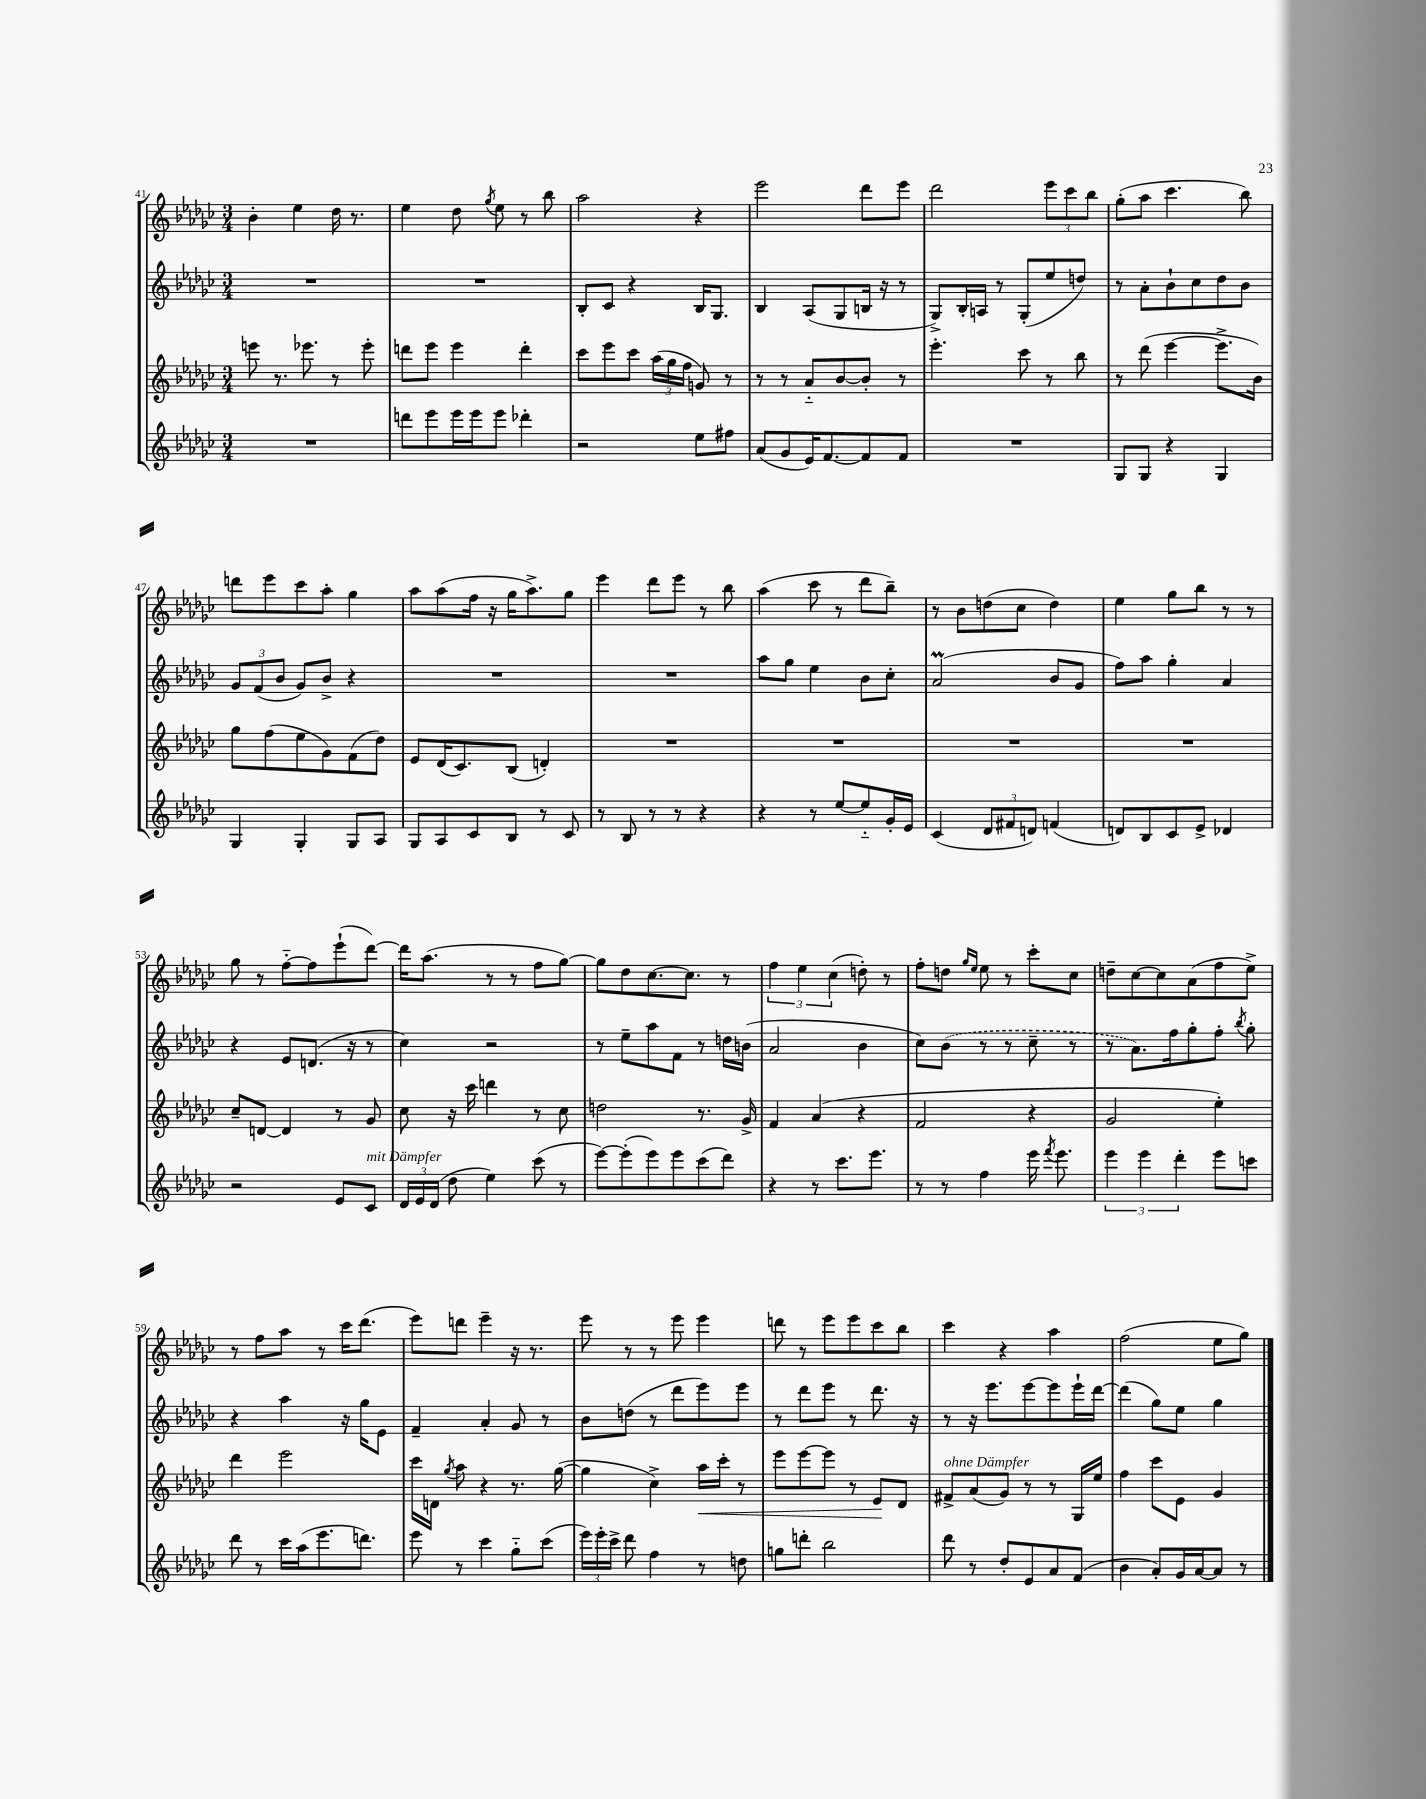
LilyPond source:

<<
\new StaffGroup <<
\new Staff = "s0" {
    \clef treble \key ges \major \numericTimeSignature \time 3/4
    \autoBeamOff bes'4-. ees''4 des''16 r8. |
    ees''4 des''8 \acciaccatura { ges''8 } ees''8 r8 bes''8 |
    aes''2 r4 |
    ees'''2 des'''8[ ees'''8] |
    des'''2 \tuplet 3/2 { ees'''8[ ces'''8 bes''8] } |
    ges''8[-.( aes''8] ces'''4. bes''8) |
    d'''8[ ees'''8 ces'''8 aes''8]-. ges''4 |
    aes''8[ aes''8( f''16] r16 ges''16[ aes''8.->) ges''8] |
    ees'''4 des'''8[ ees'''8] r8 bes''8 |
    aes''4( ces'''8 r8 des'''8[ bes''8]--) |
    r8 bes'8[ d''8( ces''8] d''4) |
    ees''4 ges''8[ bes''8] r8 r8 |
    ges''8 r8 f''8[~-_ f''8 ees'''8-!( des'''8]~) |
    des'''16[ aes''8.]( r8 r8 f''8[ ges''8]~) |
    ges''8[ des''8 ces''8.~ ces''8.] r8 |
    \tuplet 3/2 { f''4 ees''4 ces''4( } d''8-.) r8 |
    f''8[-. d''8] \grace { ges''16[ ees''16] } ees''8 r8 ces'''8[-. ces''8] |
    d''8[-- ces''8~ ces''8 aes'8( f''8 ees''8]->) |
    r8 f''8[ aes''8] r8 ces'''16[ des'''8.]( |
    ees'''8[) d'''8] ees'''4-- r16 r8. |
    ees'''8 r8 r8 ees'''8 ees'''4 |
    d'''8 r8 ees'''8[ ees'''8 ces'''8 bes''8] |
    ces'''4 r4 aes''4 |
    f''2( ees''8[ ges''8]) \bar "|." |
}
\new Staff = "s1" {
    \clef treble \key ges \major \numericTimeSignature \time 3/4
    \autoBeamOff R2. |
    R2. |
    bes8[-. ces'8] r4 bes16[ ges8.] |
    bes4 aes8[( ges8 b16] r16 r8 |
    ges8[->) bes16-. a16] r8 ges8[-.( ees''8 d''8]) |
    r8 aes'8[-. bes'8-! ces''8 des''8 bes'8] |
    \tuplet 3/2 { ges'8[ f'8( bes'8] } ges'8[) bes'8]-> r4 |
    R2. |
    R2. |
    aes''8[ ges''8] ees''4 bes'8[ ces''8]-. |
    aes'2\prall( bes'8[ ges'8] |
    f''8[) aes''8] ges''4-. aes'4 |
    r4 ees'8[ d'8.]( r16 r8 |
    ces''4) r2 |
    r8 ees''8[-- aes''8 f'8] r8 d''16[ b'16]( |
    aes'2 bes'4 |
    ces''8[) \once \slurDashed bes'8]( r8 r8 ces''8-- r8 |
    r8 aes'8.[) f''16 ges''8-. f''8]-. \acciaccatura { bes''8 } ges''8-. |
    r4 aes''4 r16 ges''16[ ees'8] |
    f'4-- aes'4-. ges'8 r8 |
    bes'8[ d''8]( r8 des'''8[ ees'''8) ees'''8] |
    r8 des'''8[ ees'''8] r8 des'''8. r16 |
    r8 r16 ees'''8.[ ees'''8~ ees'''8 ees'''16-! des'''16]~ |
    des'''4( ges''8[) ees''8] ges''4 \bar "|." |
}
\new Staff = "s2" {
    \clef treble \key ges \major \numericTimeSignature \time 3/4
    \autoBeamOff e'''8 r8. ees'''8. r8 ees'''8-. |
    d'''8[ ees'''8] ees'''4 d'''4-. |
    ces'''8[ ees'''8 ces'''8] \tuplet 3/2 { aes''16[( ges''16 f''16] } g'8) r8 |
    r8 r8 aes'8[-_ bes'8~ bes'8]-. r8 |
    ees'''4.-. ces'''8 r8 bes''8 |
    r8 des'''8( ees'''4~ ees'''8.[-> bes'16]) |
    ges''8[ f''8( ees''8 ges'8) f'8( des''8]) |
    ees'8[ des'16( ces'8.) bes8]( d'4-.) |
    R2. |
    R2. |
    R2. |
    R2. |
    ces''8[-- d'8]~ d'4 r8 ges'8 |
    ces''8 r16 ces'''16 d'''4 r8 ces''8 |
    d''2 r8. ges'16-> |
    f'4 aes'4( r4 |
    f'2 r4 |
    ges'2 ees''4-.) |
    des'''4 ees'''2 |
    ces'''16[ d'16] \acciaccatura { ges''8 } aes''8 r4 r8. ges''16~( |
    ges''4 ces''4->) aes''16[\< ces'''16]-. r8 |
    ees'''8[ ees'''8~ ees'''8] r8 ees'8[\! des'8] |
    fis'8[->^\markup { \italic "ohne Dämpfer" } aes'8( ges'8]) r8 r8 ges16[ ees''16] |
    f''4 ces'''8[ ees'8] ges'4 \bar "|." |
}
\new Staff = "s3" {
    \clef treble \key ges \major \numericTimeSignature \time 3/4
    \autoBeamOff R2. |
    d'''8[ ees'''8 ees'''16 ees'''16 ees'''8] des'''4-. |
    r2 ees''8[ fis''8] |
    aes'8[( ges'8 ees'16) f'8.~ f'8 f'8] |
    R2. |
    ges8[ ges8] r4 ges4 |
    ges4 ges4-. ges8[ aes8] |
    ges8[ aes8 ces'8 bes8] r8 ces'8 |
    r8 bes8 r8 r8 r4 |
    r4 r8 ees''8[~ ees''8-_ ges'16-. ees'16] |
    ces'4( \tuplet 3/2 { des'8[ fis'8 d'8]) } f'4( |
    d'8[) bes8 ces'8 ees'8]-> des'4 |
    r2 ees'8[ ces'8]^\markup { \italic "mit Dämpfer" } |
    \tuplet 3/2 { des'16[ ees'16 des'16]( } des''8 ees''4) ces'''8( r8 |
    ees'''8[~) ees'''8-.( ees'''8) ees'''8 ces'''8( des'''8]) |
    r4 r8 ces'''8.[ ees'''8.] |
    r8 r8 f''4 ees'''16 \acciaccatura { f'''8 } ees'''8. |
    \tuplet 3/2 { ees'''4 ees'''4 des'''4-. } ees'''8[ c'''8] |
    des'''8 r8 ces'''16[ aes''16( ees'''8. d'''8.]) |
    ees'''8 r8 ces'''4 ges''8[-_ ces'''8]( |
    \tuplet 3/2 { ees'''16[) ees'''16-. ces'''16]-> } des'''8 f''4 r8 d''8 |
    g''8[ d'''8]-. bes''2 |
    des'''8 r8 des''8[-. ees'8 aes'8 f'8]( |
    bes'4 aes'8[-.) ges'16 aes'16~ aes'8] r8 \bar "|." |
}
>>
>>
\layout { \context { \Score currentBarNumber = #41 } }
